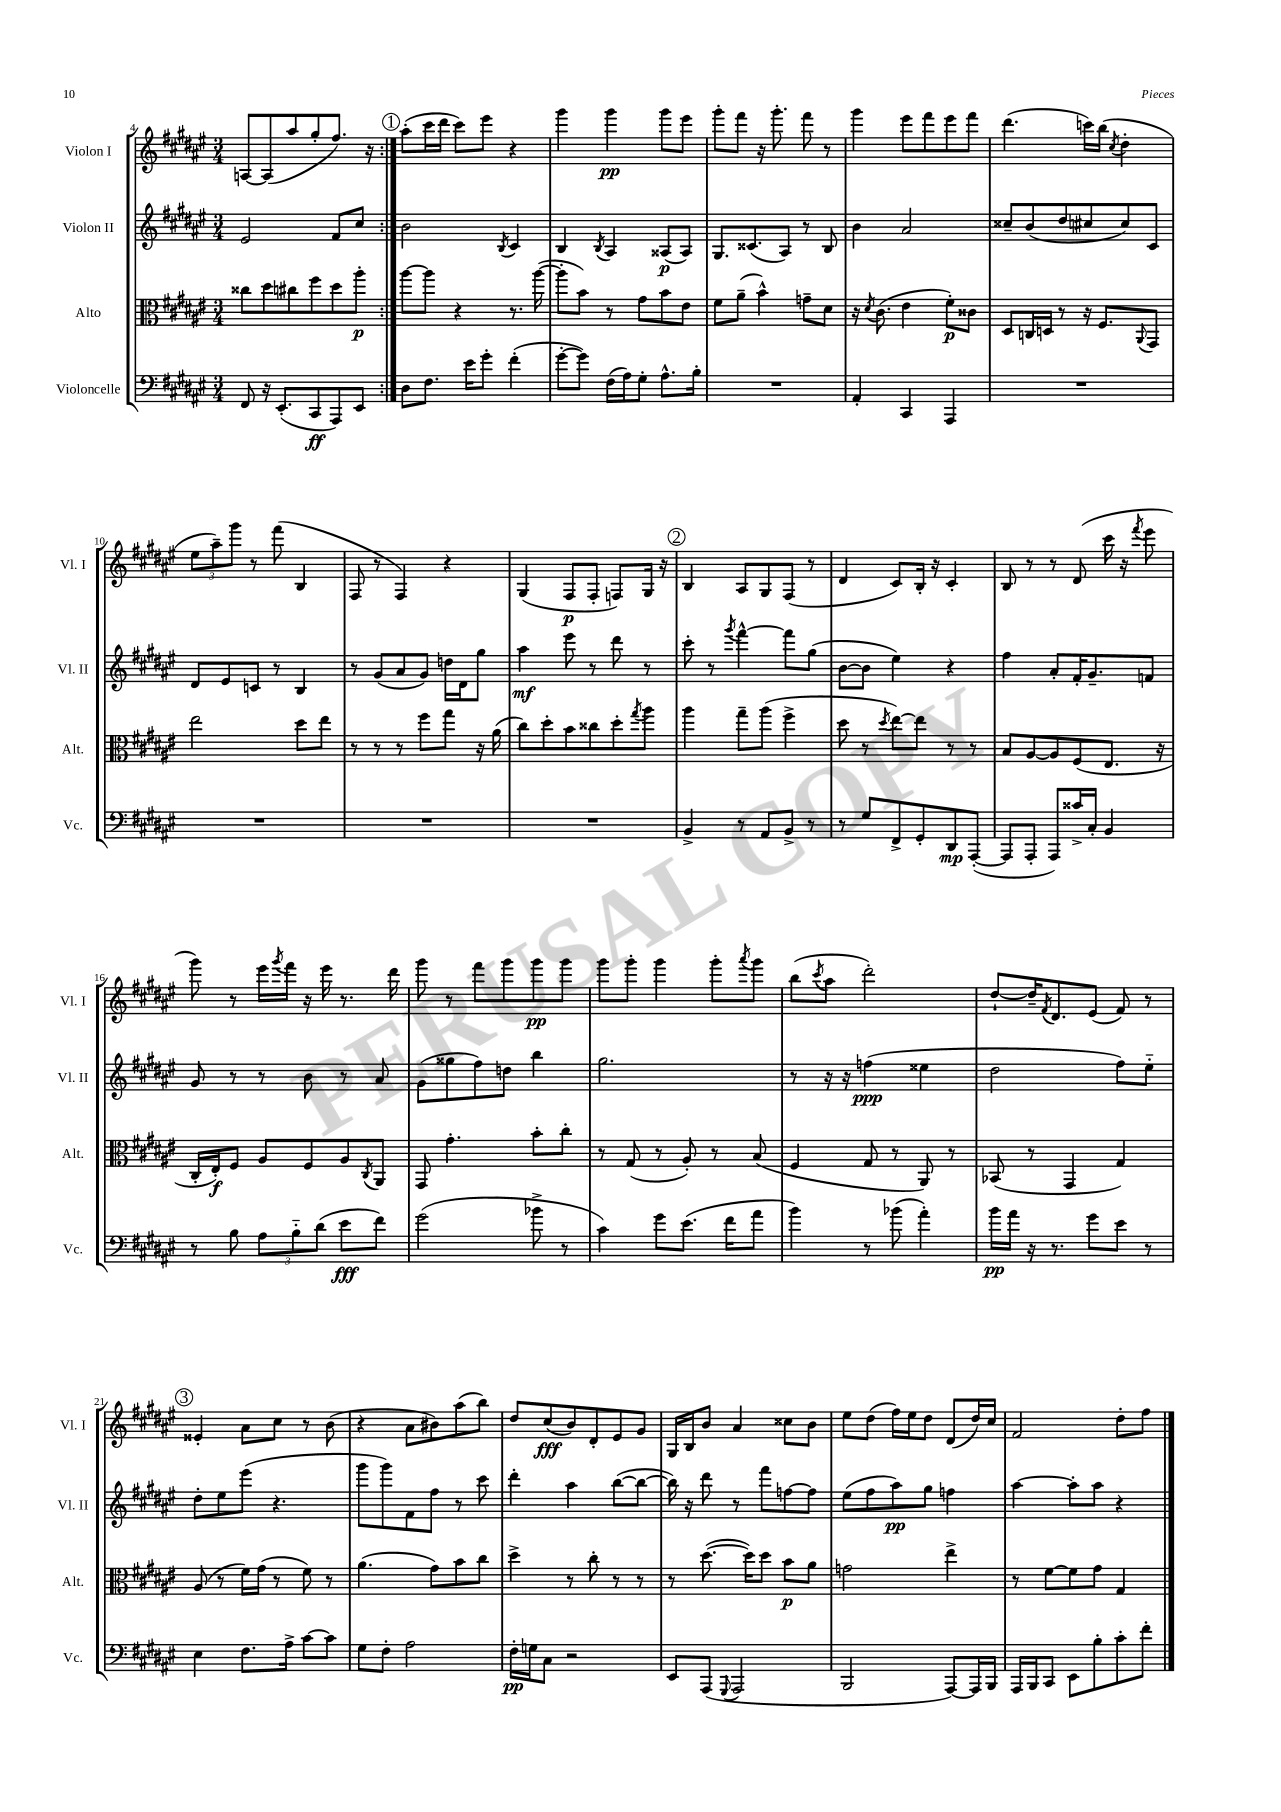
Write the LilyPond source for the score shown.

<<
\new StaffGroup <<
\new Staff = "s0" \with { instrumentName = "Violon I" shortInstrumentName = "Vl. I" } {
    \clef treble \key fis \major \numericTimeSignature \time 3/4
    \repeat volta 2 { a8~ a8( ais''8 gis''8-. fis''8.) r16 | }
    \mark \markup { \circle "1" } ais''8-.( cis'''16 dis'''16 cis'''8) eis'''8 r4 |
    gis'''4 gis'''4\pp gis'''8 eis'''8 |
    gis'''8-. fis'''8 r16 gis'''8.-. fis'''8 r8 |
    gis'''4 eis'''8 fis'''8 eis'''8 fis'''8 |
    dis'''4.( c'''16) b''16( \acciaccatura { cis''8 } dis''4-. |
    \tuplet 3/2 { eis''8 ais''8--) gis'''8 } r8 fis'''8( b4 |
    fis8 r8 fis4) r4 |
    gis4( fis8\p fis8-. f8) gis16 r16 |
    \mark \markup { \circle "2" } b4 ais8 gis8 fis8( r8 |
    dis'4 cis'8) b16-. r16 cis'4-. |
    b8 r8 r8 dis'8( cis'''16 r16 \acciaccatura { fis'''8 } eis'''8 |
    gis'''8) r8 eis'''16 \acciaccatura { gis'''8 } fis'''16 r16 eis'''16 r8. dis'''16 |
    gis'''8 r8 fis'''8 gis'''8 gis'''8\pp gis'''8 |
    gis'''8 gis'''8-. gis'''4 gis'''8-. \acciaccatura { ais'''8 } gis'''8 |
    b''8( \acciaccatura { cis'''8 } ais''8 dis'''2-.) |
    dis''8~-! dis''16-- \acciaccatura { fis'8 } dis'8. eis'8( fis'8) r8 |
    \mark \markup { \circle "3" } eisis'4-. ais'8 cis''8 r8 b'8( |
    r4 ais'8 bis'8) ais''8( b''8) |
    dis''8 cis''8\fff( b'8) dis'8-. eis'8 gis'8 |
    gis16 b16 b'8 ais'4 cisis''8 b'8 |
    eis''8 dis''8( fis''16) eis''16 dis''8 dis'8( dis''16) cis''16 |
    fis'2 dis''8-. fis''8 \bar "|." |
}
\new Staff = "s1" \with { instrumentName = "Violon II" shortInstrumentName = "Vl. II" } {
    \clef treble \key fis \major \numericTimeSignature \time 3/4
    \repeat volta 2 { eis'2 fis'8 cis''8 | }
    \mark \markup { \circle "1" } b'2 \acciaccatura { b8 } cis'4 |
    b4 \acciaccatura { b8 } ais4 aisis8\p( aisis8) |
    gis8. cisis'8.( ais8) r8 b8 |
    b'4 ais'2 |
    cisis''8-- b'8( dis''8 cis''8 cis''8) cis'8 |
    dis'8 eis'8 c'8 r8 b4 |
    r8 gis'8( ais'8 gis'8) d''16 dis'16 gis''8 |
    ais''4\mf eis'''8 r8 dis'''8 r8 |
    \mark \markup { \circle "2" } cis'''8-. r8 \acciaccatura { gis'''8 } fis'''4~-^ fis'''8 gis''8( |
    b'8~ b'8 eis''4) r4 |
    fis''4 ais'8-. fis'16-. gis'8.-- f'8 |
    gis'8 r8 r8 b'8 r8 ais'8 |
    gis'8( gisis''8 fis''8) d''8 b''4 |
    gis''2. |
    r8 r16 r16 f''4\ppp( eisis''4 |
    dis''2 fis''8) eis''8-_ |
    \mark \markup { \circle "3" } dis''8-. eis''8 eis'''8( r4. |
    gis'''8 gis'''8) fis'8 fis''8 r8 cis'''8 |
    dis'''4-. ais''4 b''8~( b''8~ |
    b''16) r16 dis'''8 r8 fis'''8 f''8~ f''8 |
    eis''8( fis''8 ais''8\pp) gis''8 f''4 |
    ais''4~ ais''8-. ais''8 r4 \bar "|." |
}
\new Staff = "s2" \with { instrumentName = "Alto" shortInstrumentName = "Alt." } {
    \clef alto \key fis \major \numericTimeSignature \time 3/4
    \repeat volta 2 { cisis''8 dis''8 cis''8 fis''8 dis''8 ais''8-.\p | }
    \mark \markup { \circle "1" } ais''8~ ais''8 r4 r8. ais''16~( |
    ais''8-. b'8) r8 gis'8 b'8 eis'8 |
    fis'8 ais'8--( b'4-^) g'8-- dis'8 |
    r16 \acciaccatura { dis'8 } cis'8.( eis'4 fis'8-.\p) cisis'8 |
    dis8 c16 d16 r8 r16 fis8. \appoggiatura { ais,8 } gis,8 |
    eis''2 dis''8 eis''8 |
    r8 r8 r8 fis''8 gis''8 r16 ais'16( |
    cis''8) dis''8-. b'8 cisis''8 dis''8-. \acciaccatura { gis''8 } ais''8 |
    \mark \markup { \circle "2" } ais''4 gis''8-- ais''8( fis''4-> |
    dis''8 r8 \acciaccatura { dis''8 } eis''8~) eis''8 r8 r8 |
    b8 ais8~ ais8 fis8( eis8. r16 |
    cis16-. eis16-.\f) fis8 ais8 fis8 ais8 \acciaccatura { cis8 } ais,8 |
    gis,8 gis'4.-. b'8-. cis''8-. |
    r8 gis8( r8 ais8-.) r8 b8( |
    fis4 gis8 r8 ais,8) r8 |
    bes,8( r8 gis,4 gis4) |
    \mark \markup { \circle "3" } ais8( r8 fis'16) gis'16( r8 fis'8) r8 |
    ais'4.( gis'8) b'8 cis''8 |
    dis''4-> r8 cis''8-. r8 r8 |
    r8 dis''8.~( dis''16) dis''8 b'8\p ais'8 |
    g'2 eis''4-> |
    r8 fis'8~ fis'8 gis'8 gis4 \bar "|." |
}
\new Staff = "s3" \with { instrumentName = "Violoncelle" shortInstrumentName = "Vc." } {
    \clef bass \key fis \major \numericTimeSignature \time 3/4
    \repeat volta 2 { fis,8 r16 eis,8.-.( cis,8\ff ais,,8) eis,8 | }
    \mark \markup { \circle "1" } dis8 fis8. eis'16 gis'8-. fis'4-.( |
    gis'8~-. gis'8) fis16( ais16) gis8-. ais8.-^ b16-. |
    R2. |
    ais,4-. cis,4 ais,,4 |
    R2. |
    R2. |
    R2. |
    R2. |
    \mark \markup { \circle "2" } b,4-> r8 ais,8 b,8-> r8 |
    r8 gis8 fis,8-> gis,8-. dis,8\mp ais,,8~-.( |
    ais,,8 ais,,8-. ais,,8) cisis'16-> cis16-. b,4 |
    r8 b8 \tuplet 3/2 { ais8 b8-_ dis'8( } eis'8\fff fis'8) |
    gis'2( bes'8-> r8 |
    cis'4) gis'8 eis'8.( fis'16 ais'8 |
    b'4) r8 bes'8( ais'4-.) |
    b'16\pp ais'16 r16 r8. gis'8 eis'8 r8 |
    \mark \markup { \circle "3" } eis4 fis8. ais16-> cis'8~ cis'8 |
    gis8 fis8-. ais2 |
    fis16-.\pp g16 cis8 r2 |
    eis,8 ais,,8( \appoggiatura { gis,,8 } ais,,2 |
    b,,2 ais,,8~) ais,,16 b,,16 |
    ais,,16 b,,16 cis,8 eis,8 b8-. cis'8-. fis'8-. \bar "|." |
}
>>
>>
\layout { \context { \Score currentBarNumber = #4 } }
